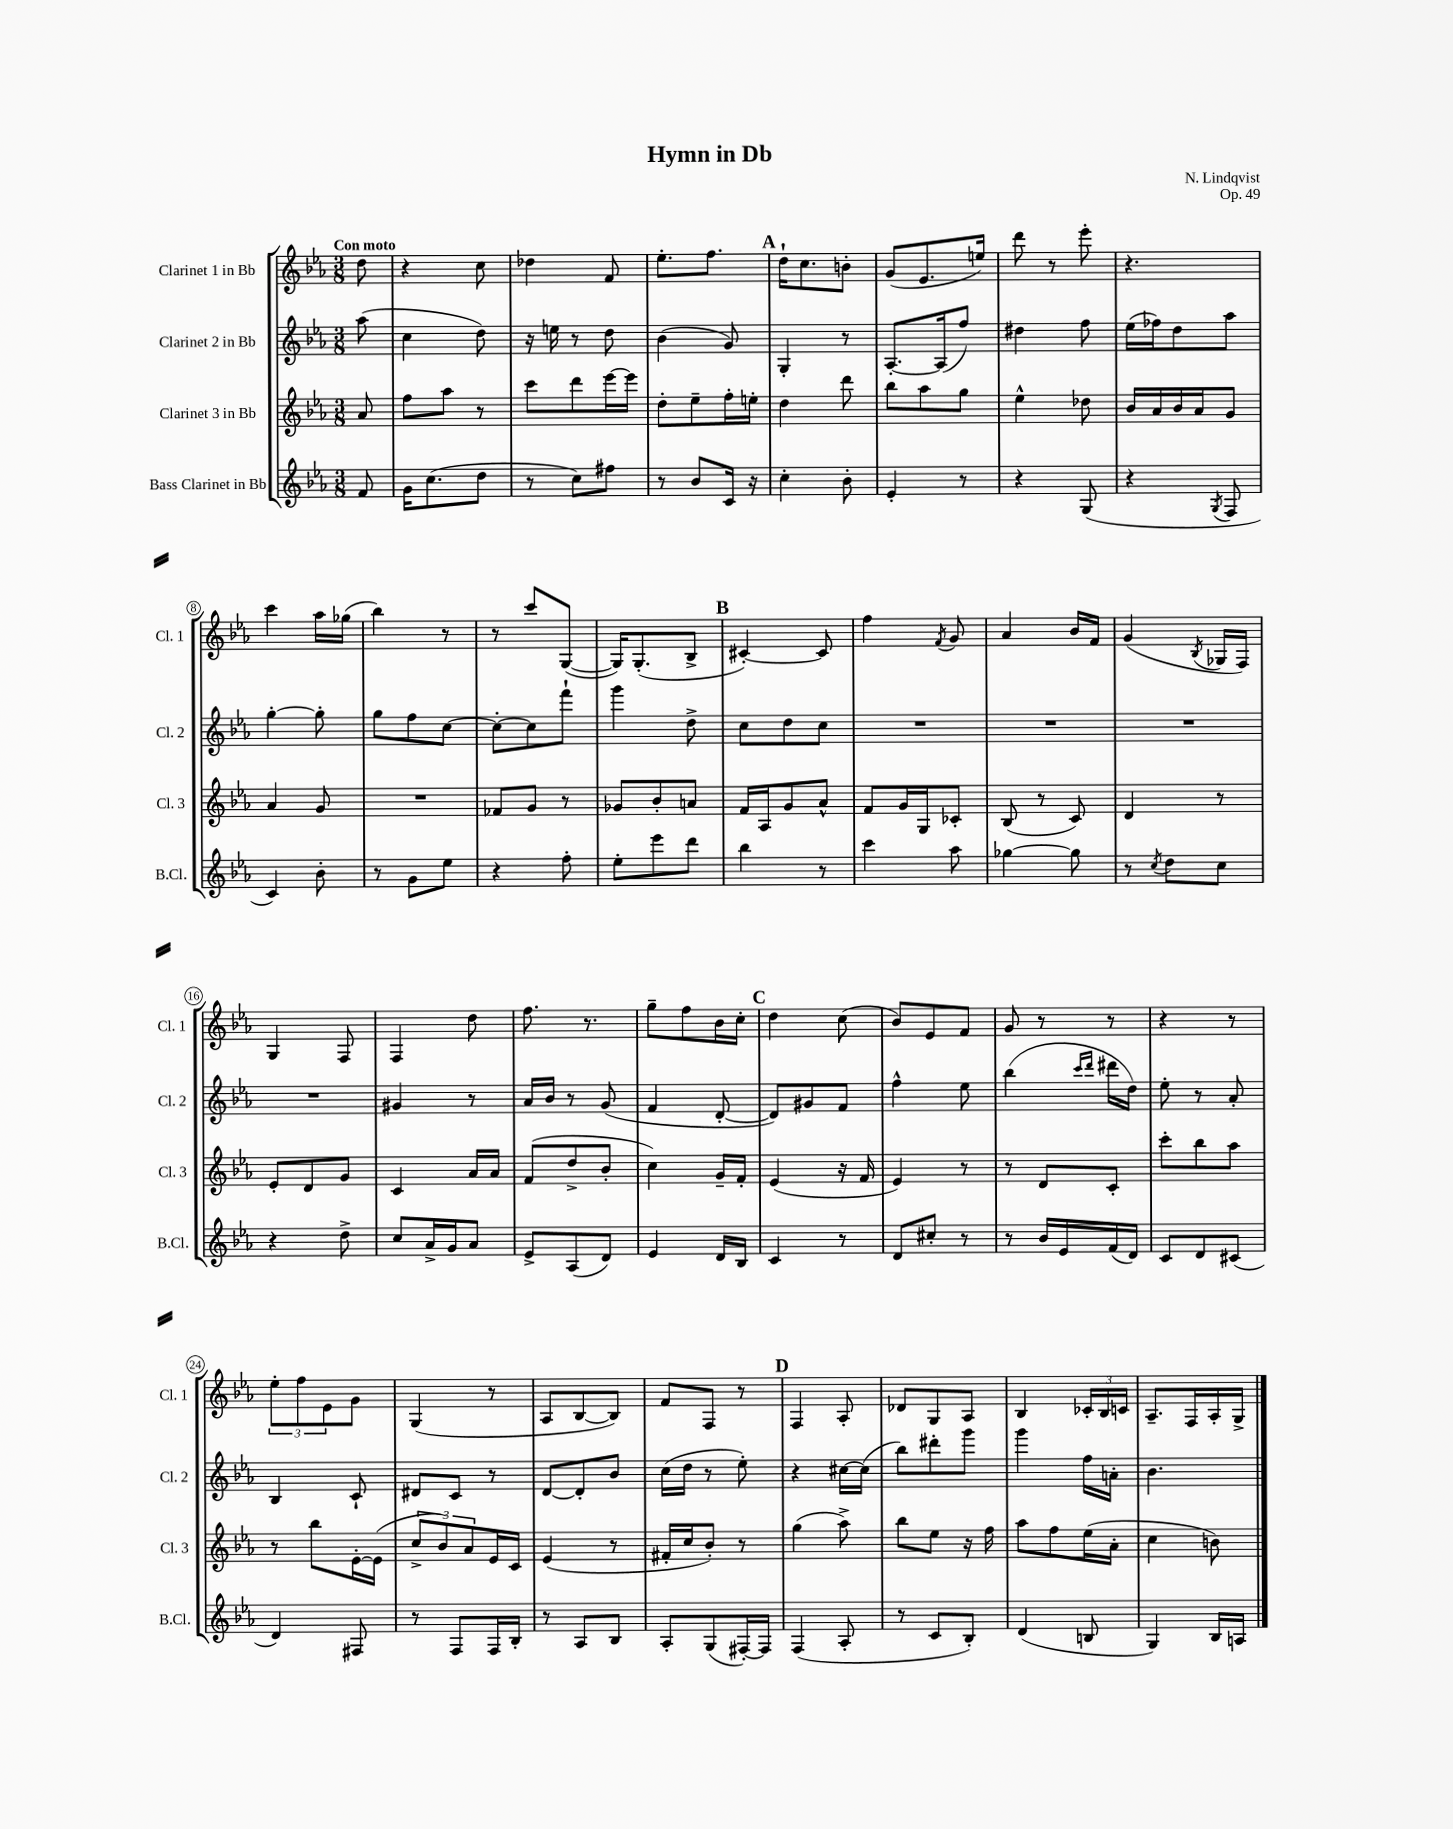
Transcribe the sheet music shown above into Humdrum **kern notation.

**kern	**kern	**kern	**kern
*staff4	*staff3	*staff2	*staff1
*clefG2	*clefG2	*clefG2	*clefG2
*k[b-e-a-]	*k[b-e-a-]	*k[b-e-a-]	*k[b-e-a-]
*M3/8	*M3/8	*M3/8	*M3/8
8f	8a-	(8aa-	8dd
=	=	=	=
16g	8ff	4cc	4r
(8.cc	.	.	.
.	8aa-	.	.
8dd	8r	8dd)	8cc
=	=	=	=
8r	8ccc	16r	4dd-
.	.	16ee	.
8cc)	8ddd	8r	.
8ff#	[16eee-	8dd	8f
.	16eee-]	.	.
=	=	=	=
8r	8dd'	(4b-	8.ee-'
8b-	8ee-~	.	.
.	.	.	8.ff
16c	16ff'	8g)	.
16r	16ee'	.	.
=	=	=	=
4cc'	4dd	4G'	16dd`
.	.	.	8.cc
8b-'	8ddd	8r	8b'
=	=	=	=
4e-'	8bb-	[8.A-'	(8g
.	8aa-	.	8.e-
.	.	(16A-]	.
8r	8gg	8ff)	.
.	.	.	16ee)
=	=	=	=
4r	4ee-^^	4dd#	8ddd
.	.	.	8r
(8G	8dd-	8ff	8eee-'
=	=	=	=
4r	16b-	(16ee-	4.r
.	16a-	16ff-)	.
.	16b-	8dd	.
.	16a-	.	.
8qG	.	.	.
8F	8g	8aa-	.
=	=	=	=
4c)	4a-	[4gg'	4ccc
8b-'	8g	8gg']	16aa-
.	.	.	(16gg-
=	=	=	=
8r	4.r	8gg	4bb-)
8g	.	8ff	.
8ee-	.	[8cc	8r
=	=	=	=
4r	8f-	8cc'_	8r
.	8g	8cc]	8ccc
8ff'	8r	8fff`	([8G
=	=	=	=
8ee-'	8g-	4ggg	16G])
.	.	.	(8.G'
8eee-	8b-'	.	.
8ddd	8a	8dd^	8B-^
=	=	=	=
4bb-	16f	8cc	[4c#')
.	16A-	.	.
.	8g	8dd	.
8r	8a-^^	8cc	8c#]
=	=	=	=
4ccc	8f	4.r	4ff
.	16g	.	.
.	16G	.	.
.	.	.	8qf
8aa-	8c-'	.	8g
=	=	=	=
[4gg-	(8B-	4.r	4a-
.	8r	.	.
8gg-]	8c)	.	16b-
.	.	.	16f
=	=	=	=
8r	4d	4.r	(4g
8qcc	.	.	.
8dd	.	.	.
.	.	.	8qB-
8cc	8r	.	16G-
.	.	.	16F)
=	=	=	=
4r	8e-'	4.r	4G
.	8d	.	.
8dd^	8g	.	8F
=	=	=	=
8cc	4c	4g#	4F
16a-^	.	.	.
16g	.	.	.
8a-	16a-	8r	8dd
.	16a-	.	.
=	=	=	=
8e-^	(8f	16a-	8.ff
.	.	16b-	.
(8A-	8dd^	8r	.
.	.	.	8.r
8d)	8b-'	(8g	.
=	=	=	=
4e-	4cc)	4f	8gg~
.	.	.	8ff
16d	16g~	[8d'	16b-
16B-	16f'	.	16cc'
=	=	=	=
4c	(4e-	8d])	4dd
.	.	8g#	.
8r	16r	8f	(8cc
.	16f	.	.
=	=	=	=
8d	4e-)	4ff^^	8b-)
8cc#'	.	.	8e-
8r	8r	8ee-	8f
=	=	=	=
8r	8r	(4bb-	8g
16b-	8d	.	8r
16e-	.	.	.
.	.	16qqccc	.
.	.	16qqddd	.
(16f	8c'	16ddd#	8r
16d)	.	16dd)	.
=	=	=	=
8c	8ccc'	8ee-'	4r
8d	8bb-	8r	.
(8c#	8aa-	8a-'	8r
=	=	=	=
4d)	8r	4B-	12ee-'
.	.	.	12ff
.	8bb-	.	.
.	.	.	12e-
8F#	[16e-'	8c`	8g
.	(16e-]	.	.
=	=	=	=
8r	12cc^	8d#	(4G
.	12b-)	.	.
8F	.	8c	.
.	12a-	.	.
16F	16e-	8r	8r
16B-'	16c	.	.
=	=	=	=
8r	(4e-	[8d	8A-
8A-	.	8d']	[8B-
8B-	8r	8b-	8B-])
=	=	=	=
8A-'	16f#'	(16cc	8f
.	16cc	16dd	.
(8G	8b-')	8r	8F
[16F#')	8r	8ee-')	8r
16F#]	.	.	.
=	=	=	=
(4F	(4gg	4r	4F
8A-'	8aa-^)	[16cc#	8A-'
.	.	(16cc#]	.
=	=	=	=
8r	8bb-	8bb-)	8d-
8c	8ee-	8ddd#'	8G
8B-')	16r	8ggg	8A-
.	16ff	.	.
=	=	=	=
(4d	8aa-	4ggg	4B-
.	8ff	.	.
8B	(16ee-	16ff	24c-'
.	.	.	24B-
.	16a-'	16a'	.
.	.	.	24c
=	=	=	=
4G)	4cc	4.b-	8.A-~
.	.	.	16F
16B-	8b)	.	16A-'
16A	.	.	16G^
==	==	==	==
*-	*-	*-	*-
